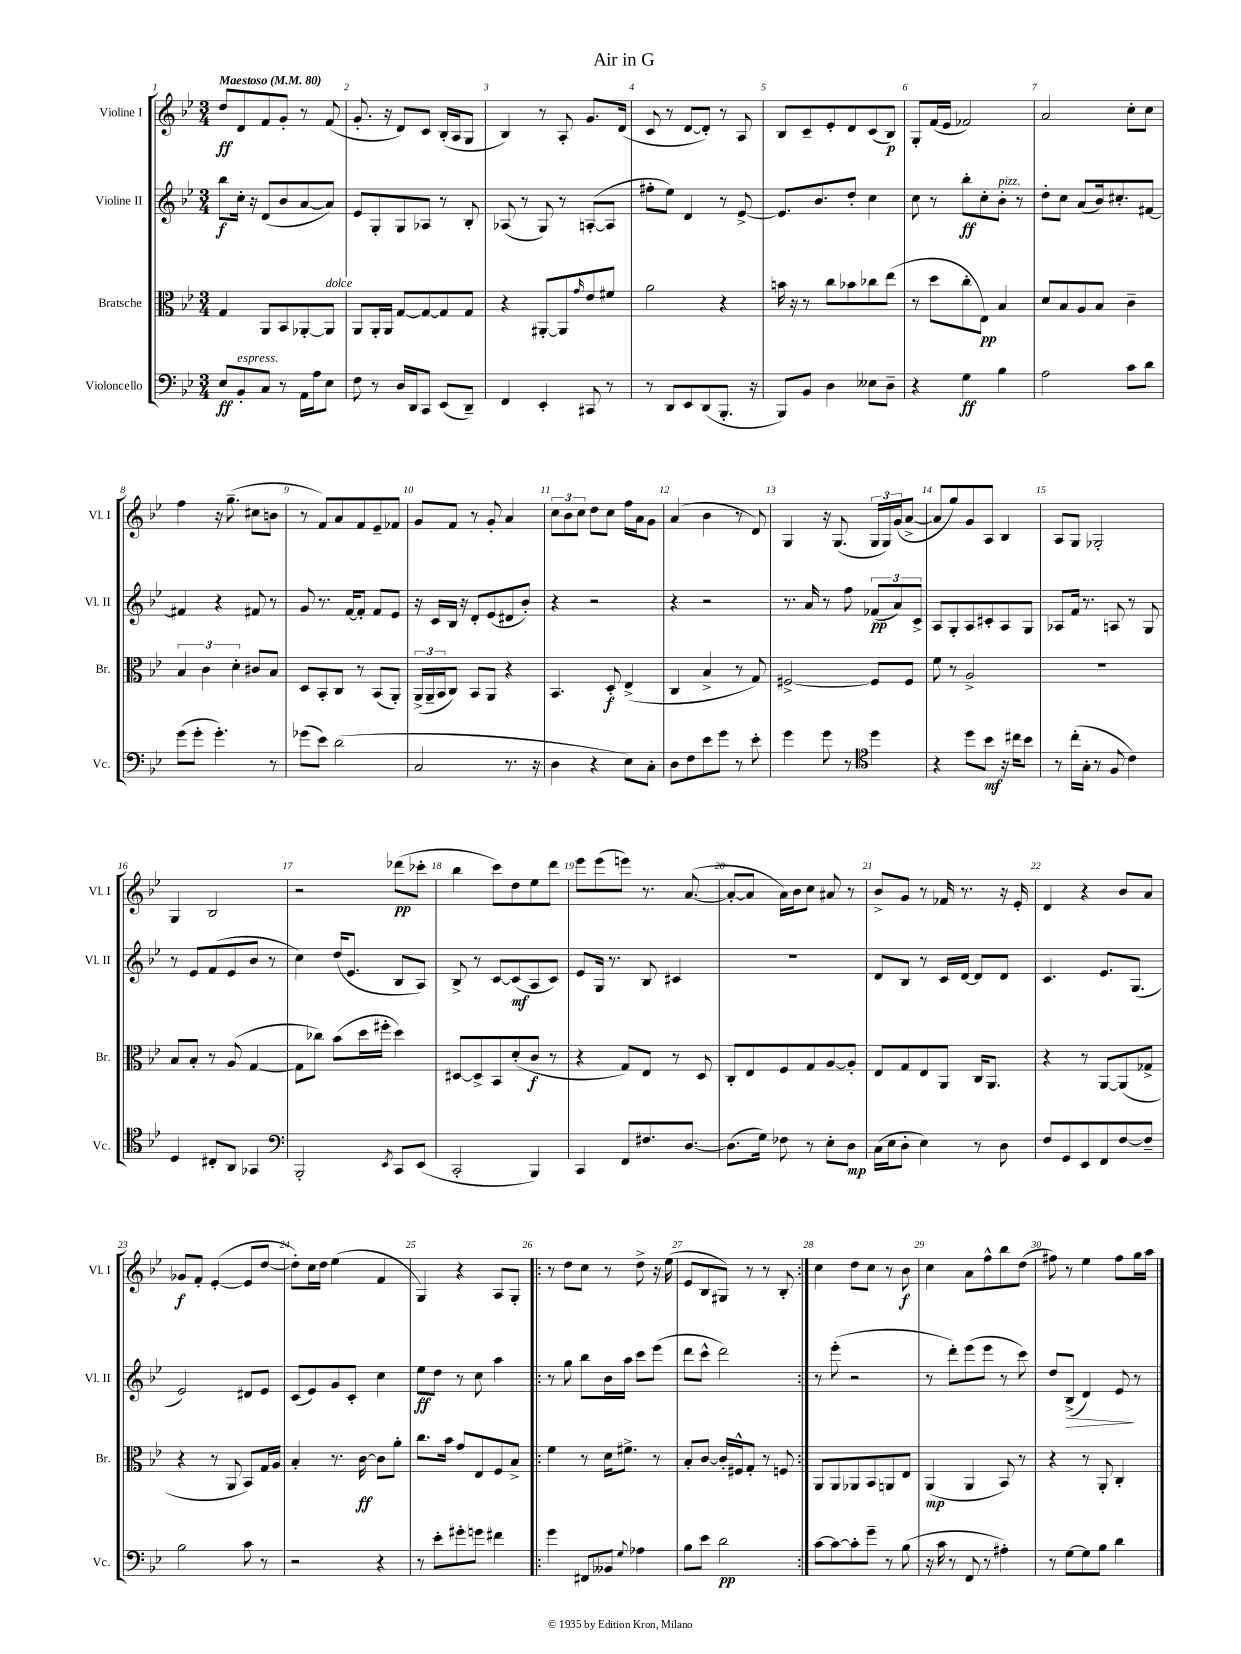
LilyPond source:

\header { title = "Air in G" }
<<
\new StaffGroup <<
\new Staff = "s0" \with { instrumentName = "Violine I" shortInstrumentName = "Vl. I" } {
    \clef treble \key bes \major \numericTimeSignature \time 3/4 \tempo "Maestoso" 4 = 80
    d''8\ff d'8 f'8 g'8-. r8 f'8( |
    g'8.-. r16 d'8) c'8 bes16-.( a16 g8 |
    bes4) r8 a8-. g'8. d'16( |
    c'8 r8 d'8~ d'8-.) r8 a8 |
    bes8 c'8-- ees'8-. d'8 c'8( bes8\p) |
    g8-. f'16( ees'16 fes'2) |
    a'2 c''8-. c''8 |
    f''4 r16 g''8.--( cis''8 b'8 |
    r8 f'8) a'8 f'8 ees'8-- fes'8 |
    g'8 f'8 r8 g'8-. a'4 |
    \tuplet 3/2 { c''8 bes'8 c''8 } d''8 c''8 f''16 a'16 g'8 |
    a'4( bes'4 r8 d'8) |
    g4 r16 g8.( \tuplet 3/2 { g16 g16) g'16( } a'8~-> |
    a'8 g''8) g'8 a8 bes4 |
    a8 g8 ges2-. |
    g4 bes2 |
    r2 des'''8\pp( ces'''8-. |
    bes''4 c'''8) d''8 ees''8 d'''8 |
    ees'''8 ees'''8( e'''8) r8. a'8.~( |
    a'8~-. a'8 a'16) bes'16 c''8 ais'8 r8 |
    bes'8-> g'8 r8 fes'16 r8. r16 ees'16-. |
    d'4 r4 bes'8 a'8 |
    ges'8\f f'8-. ees'4~-.( ees'8 d''8~ |
    d''8-.) c''16 d''16 ees''4( f'4 |
    g4) r4 a8 g8-. |
    \repeat volta 2 { r8 d''8 c''8 r8 d''8-> r16 ees''16( |
    ees'8 bes8 gis8) r8 r8 bes8-. | }
    c''4 d''8 c''8 r8 bes'8\f |
    c''4 a'8 f''8-^ bes''8 d''8( |
    fis''8) r8 ees''4 fis''8 g''16 a''16 \bar "|." |
}
\new Staff = "s1" \with { instrumentName = "Violine II" shortInstrumentName = "Vl. II" } {
    \clef treble \key bes \major \numericTimeSignature \time 3/4
    bes''8\f c''16-. r16 d'8( bes'8 a'8~ a'8) |
    ees'8 g8-. g8 aes8 r8 bes8-. |
    aes8( r8 g8) r8 a8~-.( a8 |
    fis''8-. ees''8) d'4 r8 ees'8~-> |
    ees'8. bes'8. d''8-. c''4 |
    c''8 r8 bes''8-.\ff c''8-. bes'8-.^\markup { \italic "pizz." } r8 |
    d''8-. c''8 a'8( bes'16) cis''8.-. fis'8~ |
    fis'4 r4 fis'8 r8 |
    g'8 r8. f'16~ f'8-. f'8 ees'8 |
    r16 c'16 bes16 r16 d'8-. ees'8( dis'8 bes'8-.) |
    r4 r2 |
    r4 r2 |
    r8. a'16 r8 f''8 \tuplet 3/2 { fes'8\pp( a'8) c'8-> } |
    a8 g8-. a8 cis'8-. a8 g8 |
    aes8 f'16 r8. a8 r8 g8 |
    r8 ees'8 f'8( ees'8 bes'8 r8 |
    c''4) d''16( ees'8. bes8 a8) |
    bes8-> r8 c'8~ c'8\mf( a8 c'8) |
    ees'8 g16 r8. bes8 cis'4 |
    R2. |
    d'8 bes8 r8 c'16 d'16~ d'8 d'8 |
    c'4. ees'8. g8.( |
    ees'2) dis'8 ees'8 |
    c'8( ees'8) g'8 c'8-. c''4 |
    ees''8\ff d''8 r8 c''8 a''4 |
    \repeat volta 2 { r8 g''8 bes''8 bes'16 a''16 c'''8 ees'''8( |
    d'''8 c'''8-^ d'''2) | }
    r8 ees'''8-.( r2 |
    r8 d'''8-.) ees'''8( ees'''8 r8 c'''8) |
    d''8 bes8->\>( d'4) ees'8\! r8 \bar "|." |
}
\new Staff = "s2" \with { instrumentName = "Bratsche" shortInstrumentName = "Br." } {
    \clef alto \key bes \major \numericTimeSignature \time 3/4
    g4 a,8 bes,8 aes,8~-. aes,8^\markup { \italic "dolce" } |
    a,8 a,16-. a,16 g8~ g8~ g8 g8 |
    r4 ais,8~-. ais,8 \grace { g'16 } ees'8 fis'8 |
    a'2 r4 |
    b'16 r16 r8 c''8 bes'8 ces''8 ees''8( |
    r8 d''8 c''8-. ees8\pp) bes4 |
    d'8 bes8 a8 bes8 c'4-- |
    \tuplet 3/2 { bes4 c'4 d'4-. } cis'8 bes8 |
    d8 bes,8-. c8 r8 bes,8( a,8-.) |
    \tuplet 3/2 { a,16->( a,16-- bes,16 } c8) bes,8 a,8 r4 |
    bes,4. d8-.\f ees4->( |
    c4 bes4-> r8 g8) |
    fis2~-> fis8 fis8 |
    f'8 r8 a2-> |
    R2. |
    bes8 bes8-. r8 a8( g4~ |
    g8 ces''8) bes'8( d''16 fis''16-. d''4) |
    dis8~ dis8-> bes,8 d'8-.( c'8\f r8 |
    r4 g8) ees8 r8 d8 |
    c8-. ees8 f8 g8 a8~ a8-. |
    ees8 g8 ees8 a,8 c16 a,8. |
    r4 r8 a,8~ a,8( ges8-> |
    r4 r8 a,8 bes,8) g16 a16 |
    bes4-. r8. c'16~\ff c'8 a'8-. |
    c''8. bes'16 g'8 ees8 f8 bes8-> |
    \repeat volta 2 { f'4 r8 d'16 fis'8.-> r8 |
    bes8-. c'8~ c'16-. fis16-^ g8-. r8 f8 | }
    a,8 a,8 aes,8 bes,8 a,8 ees8 |
    a,4\mp( a,4 bes,8) r8 |
    r4 r8 a,8-. c4-. \bar "|." |
}
\new Staff = "s3" \with { instrumentName = "Violoncello" shortInstrumentName = "Vc." } {
    \clef bass \key bes \major \numericTimeSignature \time 3/4
    ees8\ff bes,8-.^\markup { \italic "espress." } c8 r8 a,16 a16 ees8 |
    f8 r8 d16 d,16 c,8 ees,8( d,8--) |
    f,4 ees,4-. cis,8 r8 |
    r8 d,8 ees,8 d,8( bes,,8.-. r16 |
    bes,,8) bes,8 d4 eeses8 d8-- |
    r4 g4\ff bes4 |
    a2 c'8 d'8 |
    g'8( g'8-. g'4.-.) r8 |
    ges'8( ees'8) d'2( |
    c2 r8. r16 |
    d4 r4 ees8) c8-. |
    d8 f8 ees'8 g'8 r8 ees'8-. |
    g'4 g'8 r8 \clef tenor d''4 |
    r4 d''8 bes'8\mf r16 cis''16 bes'8 |
    r8 c''16-.( g16-. r8 f8 c'4) |
    d4 cis8-. a,8 ges,4 |
    \clef bass bes,,2-. \acciaccatura { ees,8 } c,8 ees,8( |
    c,2-. bes,,4) |
    c,4 f,8 fis8. d8.~ |
    d8.( g16) fes8 r8 ees8-. d8\mp |
    c16( ees16 d8-. ees4) r8 d8 |
    f8 g,8 ees,8 f,8 f8~ f8-- |
    bes2 c'8 r8 |
    r2 r4 |
    r8 ees'8-. gis'8-. g'8 fis'4 |
    \repeat volta 2 { g'4 fis,8 beses,8 \appoggiatura { g8 } aes4 |
    bes8 ees'8 d'2\pp | }
    c'8~ c'8~ c'8-. g'8-- r8 bes8( |
    r16 c'16 r8 f,8 r8 ais4-.) |
    r8 g8~ g8 bes8 d'4 \bar "|." |
}
>>
>>
\layout { \context { \Score \override BarNumber.break-visibility = ##(#f #t #t) barNumberVisibility = #all-bar-numbers-visible } }
